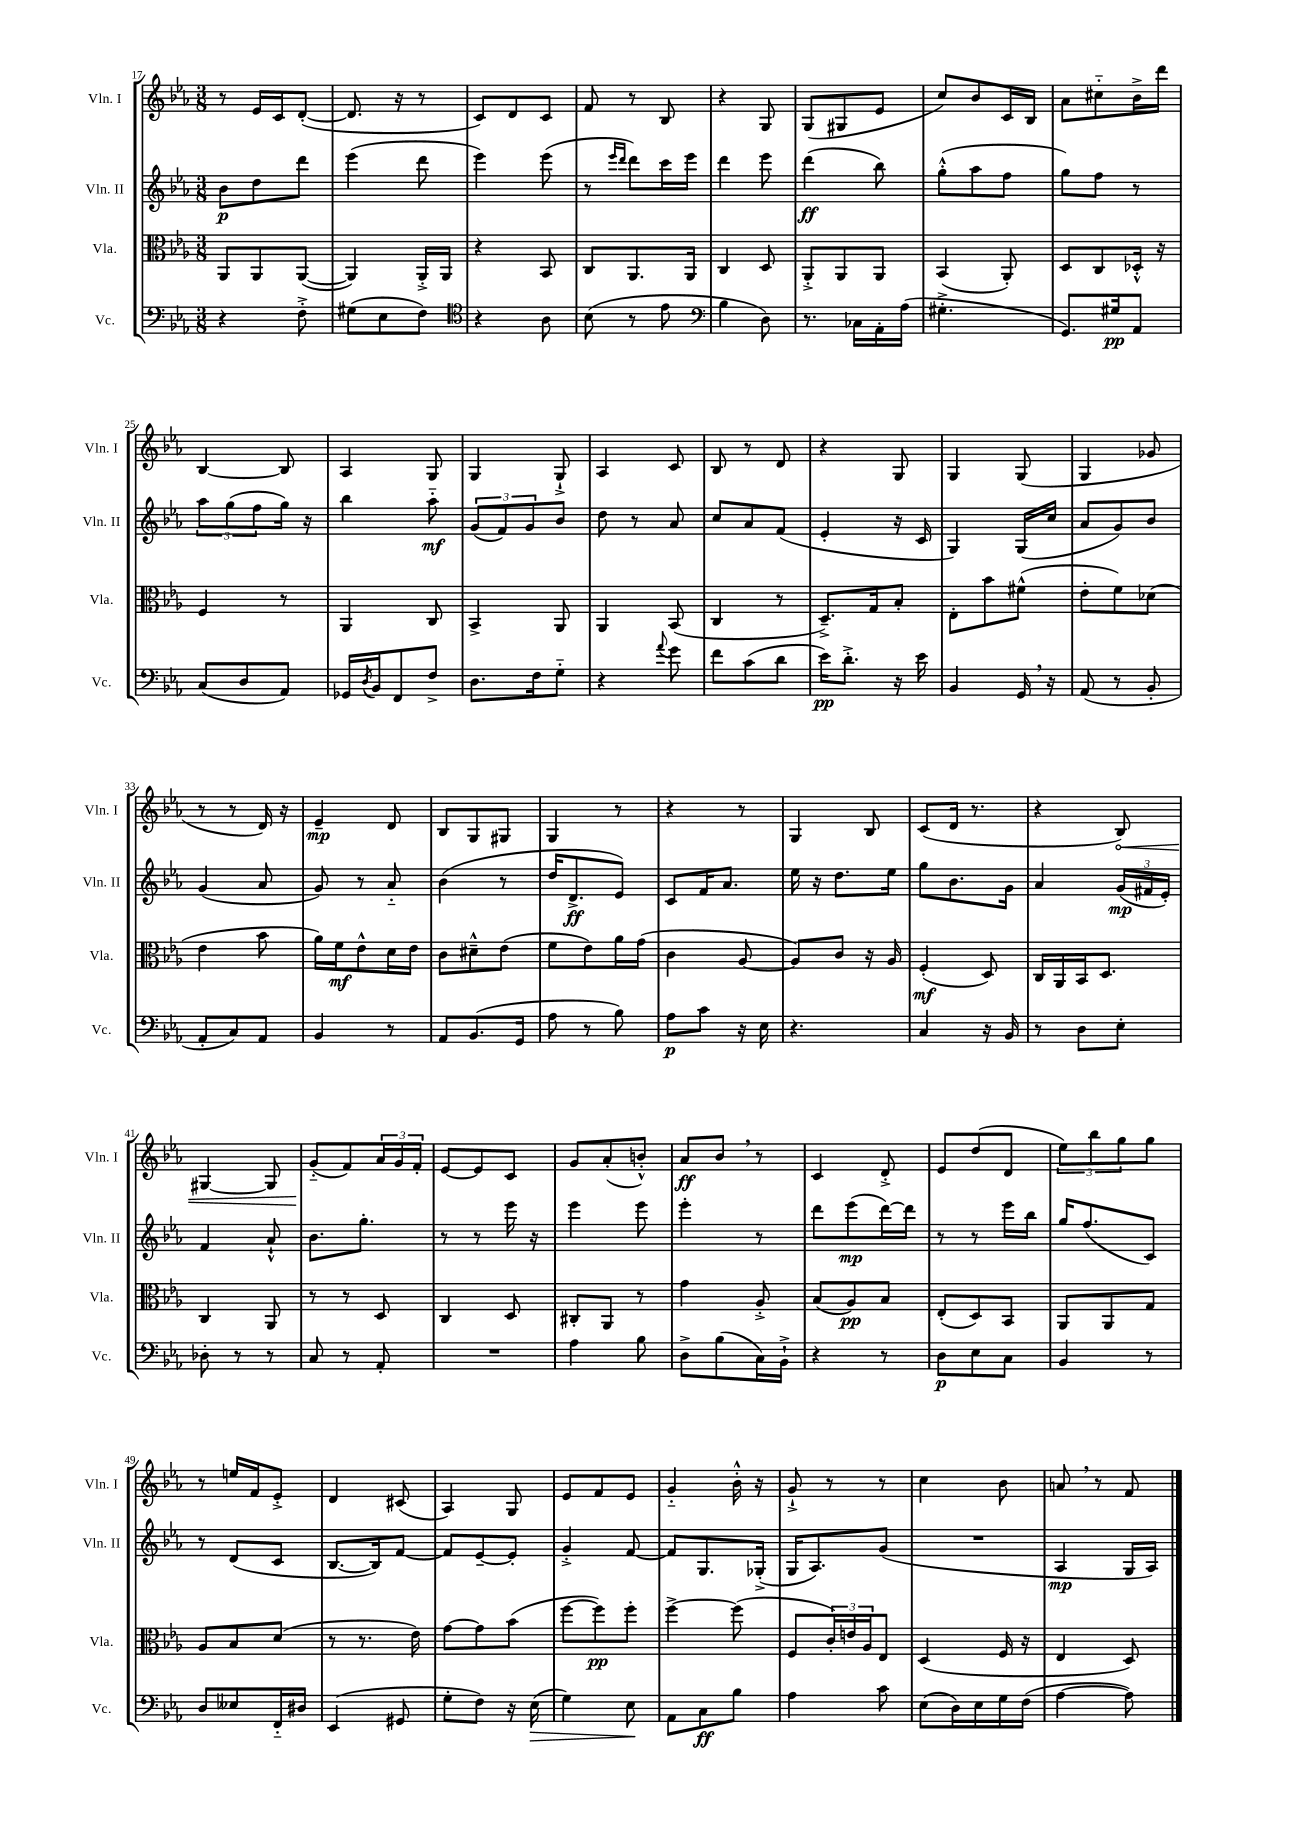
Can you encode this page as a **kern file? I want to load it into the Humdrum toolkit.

**kern	**dynam	**kern	**dynam	**kern	**dynam	**kern	**dynam
*part4	*part4	*part3	*part3	*part2	*part2	*part1	*part1
*staff4	*staff4	*staff3	*staff3	*staff2	*staff2	*staff1	*staff1
*I"Vc.	*	*I"Vla.	*	*I"Vln. II	*	*I"Vln. I	*
*I'Vc.	*	*I'Vla.	*	*I'Vln. II	*	*I'Vln. I	*
*clefF4	*	*clefC3	*	*clefG2	*	*clefG2	*
*k[b-e-a-]	*	*k[b-e-a-]	*	*k[b-e-a-]	*	*k[b-e-a-]	*
*M3/8	*	*M3/8	*	*M3/8	*	*M3/8	*
=17	=17	=17	=17	=17	=17	=17	=17
4r	.	8AA-/L	.	8b-\L	p	8r	.
.	.	8AA-/	.	8dd\	.	16e-/LL	.
.	.	.	.	.	.	16c/J	.
8F'^\	.	([8AA-/J	.	8ddd\J	.	([8d'/J	.
=18	=18	=18	=18	=18	=18	=18	=18
(8G#X\L	.	4AA-/])	.	(4eee-\	.	8.d/]	.
8E-\	.	.	.	.	.	.	.
.	.	.	.	.	.	16r	.
8F\J)	.	16AA-'^/LL	.	8ddd\	.	8r	.
.	.	16AA-/JJ	.	.	.	.	.
=19	=19	=19	=19	=19	=19	=19	=19
*clefC4	*	*	*	*	*	*	*
4r	.	4r	.	4eee-\)	.	8c/L)	.
.	.	.	.	.	.	8d/	.
8A-\	.	8BB-/	.	(8eee-\	.	8c/J	.
=20	=20	=20	=20	=20	=20	=20	=20
(8B-\	.	8C/L	.	8r	.	8f/	.
.	.	.	.	16qqeee-/LL	.	.	.
.	.	.	.	16qqddd/JJ	.	.	.
8r	.	8.AA-/	.	8ddd\L)	.	8r	.
8e-\	.	.	.	16ccc\L	.	8B-/	.
.	.	16AA-/Jk	.	16eee-\JJ	.	.	.
=21	=21	=21	=21	=21	=21	=21	=21
*clefF4	*	*	*	*	*	*	*
4B-\	.	4C/	.	4ddd\	.	4r	.
8D\)	.	8D/	.	8eee-\	.	8G/	.
=22	=22	=22	=22	=22	=22	=22	=22
8.r	.	8AA-'^/L	.	(4ddd\	ff	(8G/L	.
.	.	8AA-/	.	.	.	8G#X/	.
16C-X\LL	.	.	.	.	.	.	.
16AA-'\	.	8AA-/J	.	8bb-\)	.	8e-/J	.
(16A-\JJ	.	.	.	.	.	.	.
=23	=23	=23	=23	=23	=23	=23	=23
4.G#X'^\	.	(4BB-/	.	(8gg'^^\L	.	8cc/L)	.
.	.	.	.	8aa-\	.	8b-/	.
.	.	8AA-'/)	.	8ff\J	.	16c/L	.
.	.	.	.	.	.	16B-/JJ	.
=24	=24	=24	=24	=24	=24	=24	=24
8.GG/L)	.	8D/L	.	8gg\L)	.	8a-\L	.
.	.	8C/	.	8ff\J	.	8cc#X\	.
16G#X/k	pp	.	.	.	.	.	.
8AA-/J	.	16D-X'^^/Jk	.	8r	.	16b-^\L	.
.	.	16r	.	.	.	16ddd\JJ	.
!!LO:LB:g=z
=25	=25	=25	=25	=25	=25	=25	=25
(8C/L	.	4F/	.	12aa-\L	.	[4B-/	.
.	.	.	.	(12gg\	.	.	.
8D/	.	.	.	.	.	.	.
.	.	.	.	12ff\	.	.	.
8AA-/J)	.	8r	.	16gg\Jk)	.	8B-/]	.
.	.	.	.	16r	.	.	.
=26	=26	=26	=26	=26	=26	=26	=26
16GG-X/LL	.	4AA-/	.	4bb-\	.	4A-/	.
8qD/	.	.	.	.	.	.	.
16BB-/J	.	.	.	.	.	.	.
8FF/	.	.	.	.	.	.	.
8F^/J	.	8C/	.	8aa-\	mf	8G/	.
=27	=27	=27	=27	=27	=27	=27	=27
8.D\L	.	4BB-^/	.	(12g/L	.	4G/	.
.	.	.	.	12f/)	.	.	.
.	.	.	.	12g/	.	.	.
16F\k	.	.	.	.	.	.	.
8G\J	.	8AA-/	.	8b-/J	.	8G`^/	.
=28	=28	=28	=28	=28	=28	=28	=28
4r	.	4AA-/	.	8dd\	.	4A-/	.
.	.	.	.	8r	.	.	.
8qqa-/	.	.	.	.	.	.	.
8g\	.	(8BB-/	.	8a-/	.	8c/	.
=29	=29	=29	=29	=29	=29	=29	=29
8f\L	.	4C/	.	8cc/L	.	8B-/	.
(8c\	.	.	.	8a-/	.	8r	.
8d\J	.	8r	.	(8f/J	.	8d/	.
=30	=30	=30	=30	=30	=30	=30	=30
16e-\KL)	pp	8.D~^/L)	.	4e-'/	.	4r	.
8.d'^\J	.	.	.	.	.	.	.
.	.	16G/k	.	.	.	.	.
16r	.	8B-'/J	.	16r	.	8G/	.
16e-\	.	.	.	16c/	.	.	.
=31	=31	=31	=31	=31	=31	=31	=31
4BB-/	.	8E-'\L	.	4G/)	.	4G/	.
.	.	8b-\	.	.	.	.	.
16GG,/	.	(8f#X^^\J	.	(16G/LL	.	(8G/	.
16r	.	.	.	16cc/JJ	.	.	.
=32	=32	=32	=32	=32	=32	=32	=32
(8AA-/	.	8e-'\L	.	8a-/L	.	4G/	.
8r	.	8f\)	.	8g/)	.	.	.
8BB-'/	.	(8d-X\J	.	8b-/J	.	8g-X/	.
!!LO:LB:g=z
=33	=33	=33	=33	=33	=33	=33	=33
8AA-'/L	.	4e-\	.	(4g/	.	8r	.
8C/)	.	.	.	.	.	8r	.
8AA-/J	.	8b-\	.	8a-/	.	16d/)	.
.	.	.	.	.	.	16r	.
=34	=34	=34	=34	=34	=34	=34	=34
4BB-/	.	16a-\LL)	.	8g/)	.	4e-~/	mp
.	.	16f\J	mf	.	.	.	.
.	.	8e-^^\	.	8r	.	.	.
8r	.	16d\L	.	8a-/	.	8d/	.
.	.	16e-\JJ	.	.	.	.	.
=35	=35	=35	=35	=35	=35	=35	=35
8AA-/L	.	8c\L	.	(4b-\	.	8B-/L	.
(8.BB-/	.	8d#X~^^\	.	.	.	8G/	.
.	.	(8e-\J	.	8r	.	8G#X/J	.
16GG/Jk	.	.	.	.	.	.	.
=36	=36	=36	=36	=36	=36	=36	=36
8A-\	.	8f\L	.	16dd/KL	.	4G/	.
.	.	.	.	8.d^/	ff	.	.
8r	.	8e-\)	.	.	.	.	.
8B-\)	.	16a-\L	.	8e-/J)	.	8r	.
.	.	(16g\JJ	.	.	.	.	.
=37	=37	=37	=37	=37	=37	=37	=37
8A-\L	p	4c\	.	8c/L	.	4r	.
8c\J	.	.	.	16f/K	.	.	.
.	.	.	.	8.a-/J	.	.	.
16r	.	[8A-/	.	.	.	8r	.
16E-\	.	.	.	.	.	.	.
=38	=38	=38	=38	=38	=38	=38	=38
4.r	.	8A-/L])	.	16ee-\	.	4G/	.
.	.	.	.	16r	.	.	.
.	.	8c/J	.	8.dd\L	.	.	.
.	.	16r	.	.	.	8B-/	.
.	.	16A-/	.	16ee-\Jk	.	.	.
=39	=39	=39	=39	=39	=39	=39	=39
4C/	.	(4F'/	mf	8gg\L	.	(8c/L	.
.	.	.	.	8.b-\	.	16d/Jk	.
.	.	.	.	.	.	8.r	.
16r	.	8D/)	.	.	.	.	.
16BB-/	.	.	.	16g\Jk	.	.	.
=40	=40	=40	=40	=40	=40	=40	=40
8r	.	16C/LL	.	4a-/	.	4r	.
.	.	16AA-/	.	.	.	.	.
8D\L	.	16BB-/J	.	.	.	.	.
.	.	8.D/J	.	.	.	.	.
!	!	!	!	!	!	!	!LO:HP:b
8E-'\J	.	.	.	(24g/LL	mp	8B-/)	<
.	.	.	.	24f#X/	.	.	.
.	.	.	.	24e-'/JJ)	.	.	.
!!LO:LB:g=z
=41	=41	=41	=41	=41	=41	=41	=41
8D-X'\	.	4C/	.	4f/	.	[4G#X/	.
8r	.	.	.	.	.	.	.
8r	.	8AA-/	.	8a-`^^/	.	8G#/]	.
=42	=42	=42	=42	=42	=42	=42	=42
8C/	.	8r	.	8.b-\L	.	(8g/L	.
8r	.	8r	.	.	.	8f/)	[
.	.	.	.	8.gg'\J	.	.	.
8AA-'/	.	8D/	.	.	.	24a-/L	.
.	.	.	.	.	.	24g/	.
.	.	.	.	.	.	24f'/JJ	.
=43	=43	=43	=43	=43	=43	=43	=43
4.r	.	4C/	.	8r	.	[8e-/L	.
.	.	.	.	8r	.	8e-/]	.
.	.	8D/	.	16eee-\	.	8c/J	.
.	.	.	.	16r	.	.	.
=44	=44	=44	=44	=44	=44	=44	=44
4A-\	.	8C#X'/L	.	4eee-\	.	8g/L	.
.	.	8AA-/J	.	.	.	(8a-'/	.
8B-\	.	8r	.	8eee-\	.	8bn'^^/J)	.
=45	=45	=45	=45	=45	=45	=45	=45
8D^\L	.	4g\	.	4eee-'\	.	8a-/L	ff
(8B-\	.	.	.	.	.	8b-,/J	.
16C\L)	.	8A-'^/	.	8r	.	8r	.
16BB-`^\JJ	.	.	.	.	.	.	.
=46	=46	=46	=46	=46	=46	=46	=46
4r	.	(8B-/L	.	8ddd\L	.	4c/	.
.	.	8A-/)	pp	(8eee-\	mp	.	.
8r	.	8B-/J	.	[16ddd\L)	.	8d'^/	.
.	.	.	.	16ddd\JJ]	.	.	.
=47	=47	=47	=47	=47	=47	=47	=47
8D\L	p	(8E-'/L	.	8r	.	8e-/L	.
8E-\	.	8D/)	.	8r	.	(8dd/	.
8C\J	.	8BB-/J	.	16eee-\LL	.	8d/J	.
.	.	.	.	16bb-\JJ	.	.	.
=48	=48	=48	=48	=48	=48	=48	=48
4BB-/	.	8AA-/L	.	16gg/KL	.	12ee-\L)	.
.	.	.	.	(8.ff/	.	.	.
.	.	.	.	.	.	12bb-\	.
.	.	8AA-/	.	.	.	.	.
.	.	.	.	.	.	12gg\	.
8r	.	8G/J	.	8c/J)	.	8gg\J	.
!!LO:LB:g=z
=49	=49	=49	=49	=49	=49	=49	=49
8D/L	.	8A-/L	.	8r	.	8r	.
8E--X/	.	8B-/	.	(8d/L	.	16een/LL	.
.	.	.	.	.	.	16f/J	.
16FF/L	.	(8d/J	.	8c/J	.	8e-'^/J	.
16D#X/JJ	.	.	.	.	.	.	.
=50	=50	=50	=50	=50	=50	=50	=50
(4EE-/	.	8r	.	[8.B-/L	.	4d/	.
.	.	8.r	.	.	.	.	.
.	.	.	.	16B-/k])	.	.	.
8GG#X/	.	.	.	[8f/J	.	(8c#X/	.
.	.	16e-\)	.	.	.	.	.
=51	=51	=51	=51	=51	=51	=51	=51
8G'\L	.	[8g\L	.	8f/L]	.	4A-/)	.
8F\J)	.	8g\]	.	[8e-~/	.	.	.
16r	.	(8b-\J	.	8e-'/J]	.	8G/	.
!	!LO:HP:b	!	!	!	!	!	!
(16E-\	>	.	.	.	.	.	.
=52	=52	=52	=52	=52	=52	=52	=52
4G\)	.	[8ff\L	.	4g'^/	.	8e-/L	.
.	.	8ff\])	pp	.	.	8f/	.
8E-\	.	8ff'\J	.	[8f/	.	8e-/J	.
.	]	.	.	.	.	.	.
=53	=53	=53	=53	=53	=53	=53	=53
8AA-\L	.	[4ff^\	.	8f/L]	.	4g/	.
8C\	ff	.	.	8.G/	.	.	.
8B-\J	.	(8ff\]	.	.	.	16b-'^^\	.
.	.	.	.	(16G-X'^/Jk	.	16r	.
=54	=54	=54	=54	=54	=54	=54	=54
4A-\	.	8F/L	.	16G/KL	.	8g`^/	.
.	.	.	.	8.A-/)	.	.	.
.	.	24c'/L)	.	.	.	8r	.
.	.	24en/	.	.	.	.	.
.	.	24A-/J	.	.	.	.	.
8c\	.	8E-/J	.	(8g/J	.	8r	.
=55	=55	=55	=55	=55	=55	=55	=55
(8E-\L	.	(4D/	.	4.r	.	4cc\	.
16D\L)	.	.	.	.	.	.	.
16E-\	.	.	.	.	.	.	.
16G\	.	16F/	.	.	.	8b-\	.
(16F\JJ	.	16r	.	.	.	.	.
=56	=56	=56	=56	=56	=56	=56	=56
[4A-\	.	4E-/	.	4A-/	mp	8an,/	.
.	.	.	.	.	.	8r	.
8A-\])	.	8D/)	.	16G/LL	.	8f/	.
.	.	.	.	16A-/JJ)	.	.	.
==	==	==	==	==	==	==	==
*-	*-	*-	*-	*-	*-	*-	*-
